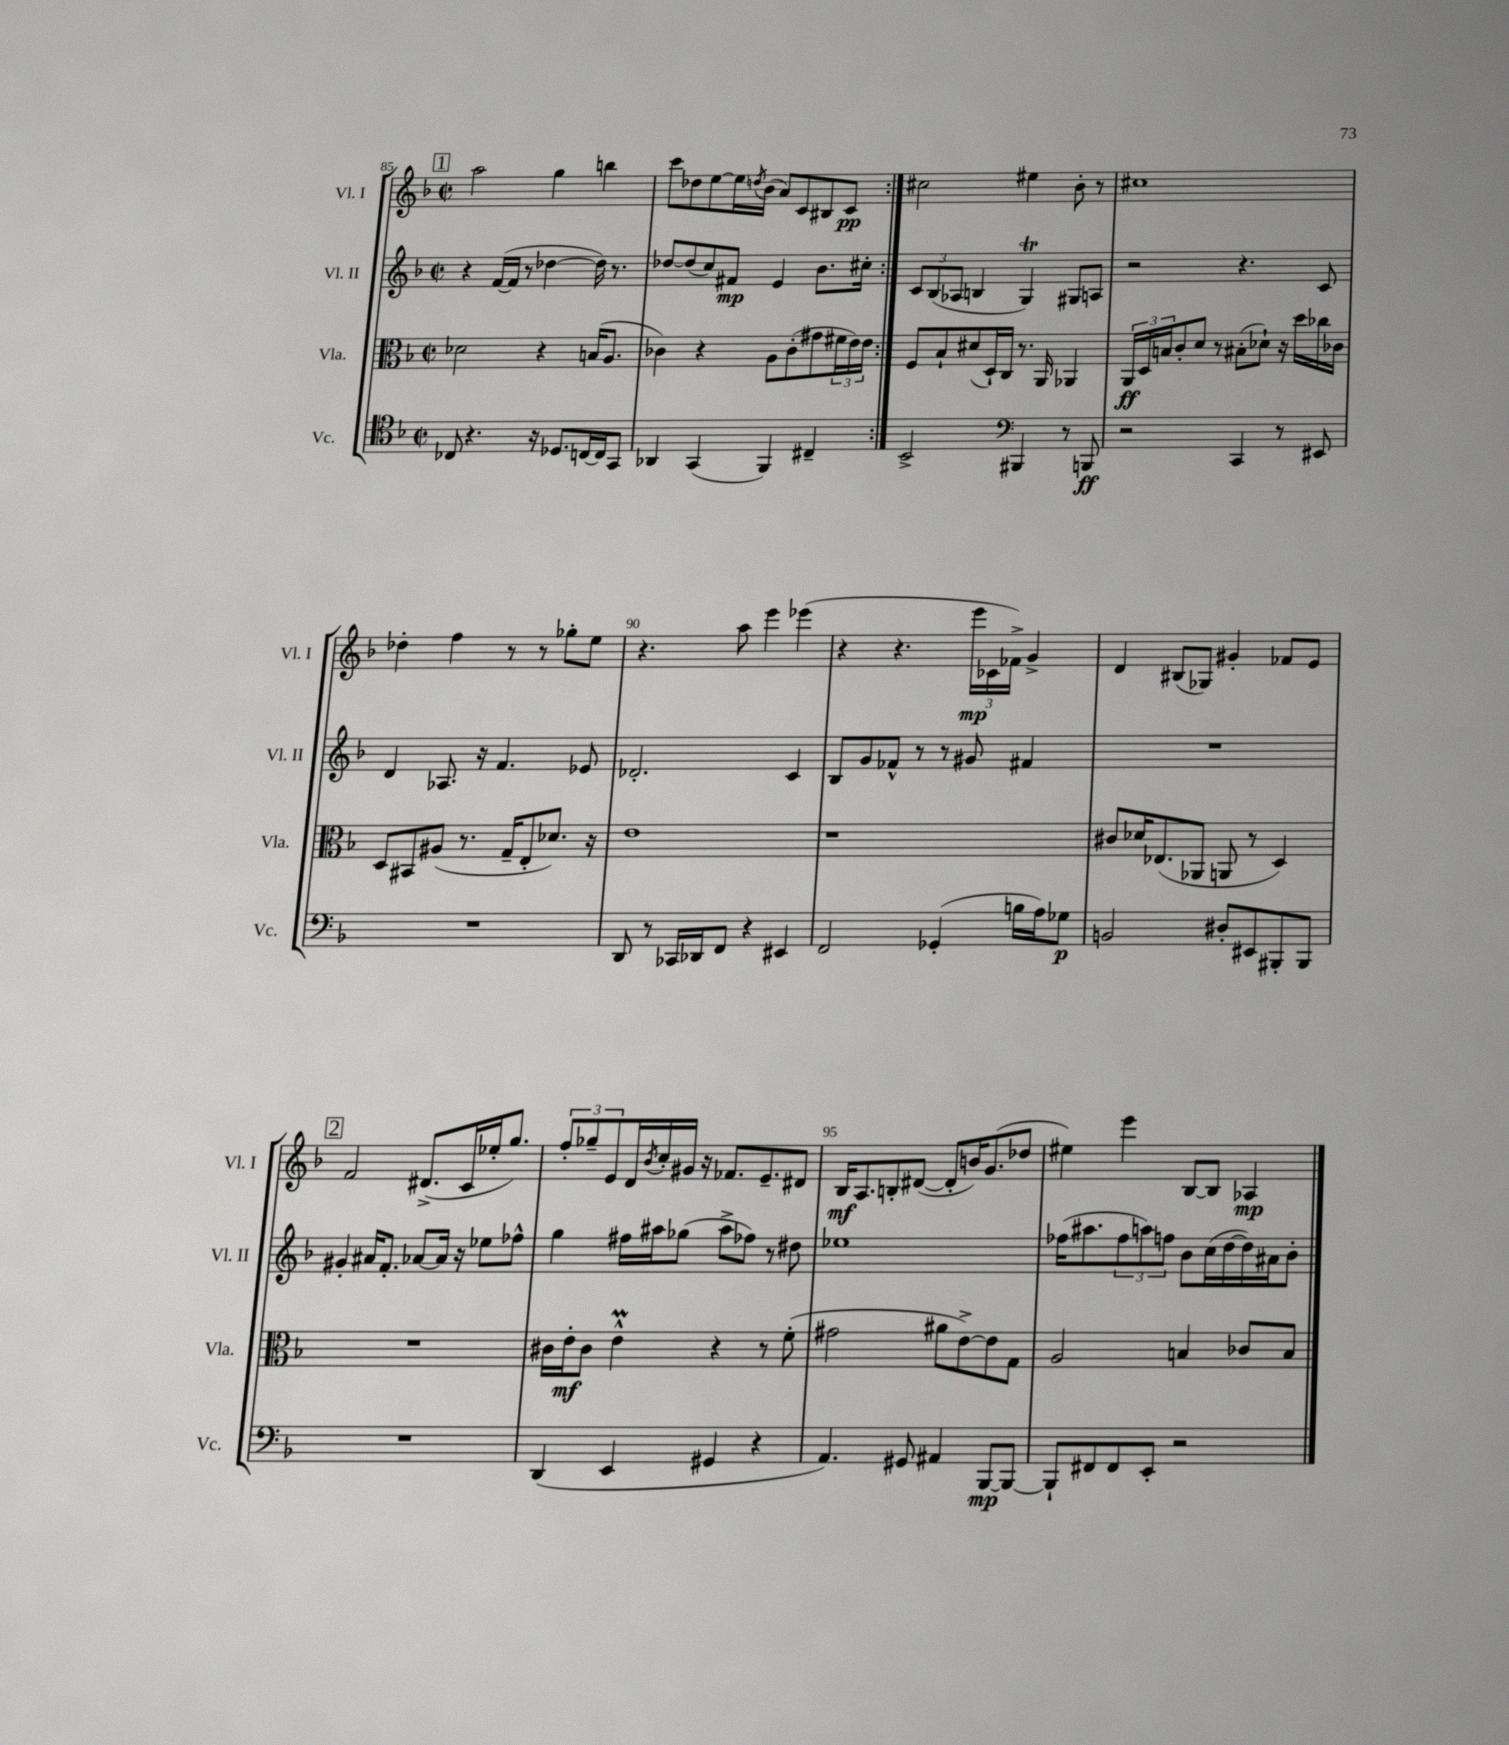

**kern	**kern	**kern	**kern
*staff4	*staff3	*staff2	*staff1
*clefC4	*clefC3	*clefG2	*clefG2
*k[b-]	*k[b-]	*k[b-]	*k[b-]
*M2/2	*M2/2	*M2/2	*M2/2
*met(c|)	*met(c|)	*met(c|)	*met(c|)
8C-	2d-	4r	2aa
4.r	.	.	.
.	.	([16f	.
.	.	16f]	.
.	.	8r	.
16r	4r	[4dd-	4gg
8.D-	.	.	.
[16C	(16B	16dd-])	4bb
16C]	8.A	8.r	.
8GG	.	.	.
=	=	=	=
4AA-	4c-)	[8dd-	8ccc
.	.	(8dd-]	8dd-
(4GG	4r	8cc)	[8ee
.	.	8f#	16ee]
.	.	.	8qdd
.	.	.	(16b-
4FF)	8A	4e	8a)
.	(8c-'	.	8c
4C#~	8g#	8.b-	8B#
.	24f#	.	8c
.	24e)	.	.
.	.	16cc#'	.
.	24e	.	.
=:|!	=:|!	=:|!	=:|!
2BB-^	8F	12c	2cc#
.	.	(12B-	.
.	8B-`	.	.
.	.	12A-	.
.	(8d#	4B	.
.	16D`)	.	.
.	16C	.	.
*clefF4	*	*	*
4BBB#	8.r	4G)	4ee#
.	16AA	.	.
8r	4AA-	8G#	8b-'
8BBB	.	8A	8r
=	=	=	=
2r	24AA	2r	1cc#
.	24D	.	.
.	24B	.	.
.	8c'	.	.
.	8d	.	.
.	8r	.	.
4CC	(8B#'	4.r	.
.	8d-`)	.	.
8r	16r	.	.
.	16dd	.	.
8EE#	16cc-	8c	.
.	16c-	.	.
=	=	=	=
1r	8D	4d	4dd-'
.	8BB#	.	.
.	(8A#	8.A-	4ff
.	8.r	.	.
.	.	16r	.
.	.	4.f	8r
.	16G~	.	.
.	8E'	.	8r
.	8.d-)	.	8gg-'
.	.	8e-	8ee
.	16r	.	.
=	=	=	=
8DD	1e	2.d-'	4.r
8r	.	.	.
16CC-	.	.	.
16DD-	.	.	.
8FF	.	.	8aa
4r	.	.	4eee
4EE#	.	4c	(4eee-
=	=	=	=
2FF	1r	8B-	4r
.	.	8g	.
.	.	8f-^^	4.r
.	.	8r	.
(4GG-'	.	8r	.
.	.	8g#	24eee
.	.	.	24c-
.	.	.	24f-^)
16B	.	4f#	4g^
16A)	.	.	.
8G-	.	.	.
=	=	=	=
2BB	8c#	1r	4d
.	16d-	.	.
.	(8.E-	.	.
.	.	.	(8B#
.	8AA-	.	8G-)
8D#'	8AA	.	4g#'
8EE#	8r	.	.
8BBB#'	4D)	.	8f-
8BBB#	.	.	8e
=	=	=	=
1r	1r	4g#'	2f
.	.	16a#	.
.	.	8.f'	.
.	.	[8a-	(8.d#^
.	.	16a-]	.
.	.	16r	16c
.	.	8ee-	16ee-'
.	.	.	8.gg)
.	.	8ff-^^	.
=	=	=	=
(4DD	16c#	4gg	12ff'
.	16e'	.	.
.	.	.	12gg-~
.	8c#	.	.
.	.	.	12e
4EE	4e^^	16ff#	16d
.	.	.	8qb-
.	.	16aa#	16cc'
.	.	(8gg-	16g#
.	.	.	16r
4GG#	4r	8aa#^	8.f-
.	.	8ff-)	.
.	.	.	8.e~
4r	8r	8r	.
.	(8f'	8dd#	8d#
=	=	=	=
4.AA)	2g#	1ee-	16B-
.	.	.	8.A
.	.	.	8B'
8GG#	.	.	([8d#
4AA#	8a#	.	8d#']
.	[8e^)	.	16b)
.	.	.	(8.g
[8BBB-	8e]	.	.
8BBB-_	8G	.	8dd-
=	=	=	=
8BBB-`]	2A	(16ff-	4ee#)
.	.	8.aa#	.
8FF#	.	.	.
8FF#	.	12ff-	4eee
.	.	12aa)	.
8EE'	.	.	.
.	.	12ff	.
2r	4B	8b-	[8B-
.	.	(16cc	8B-]
.	.	[16dd	.
.	8c-	16dd])	4A-
.	.	16a#	.
.	8B	8b-'	.
==	==	==	==
*-	*-	*-	*-
